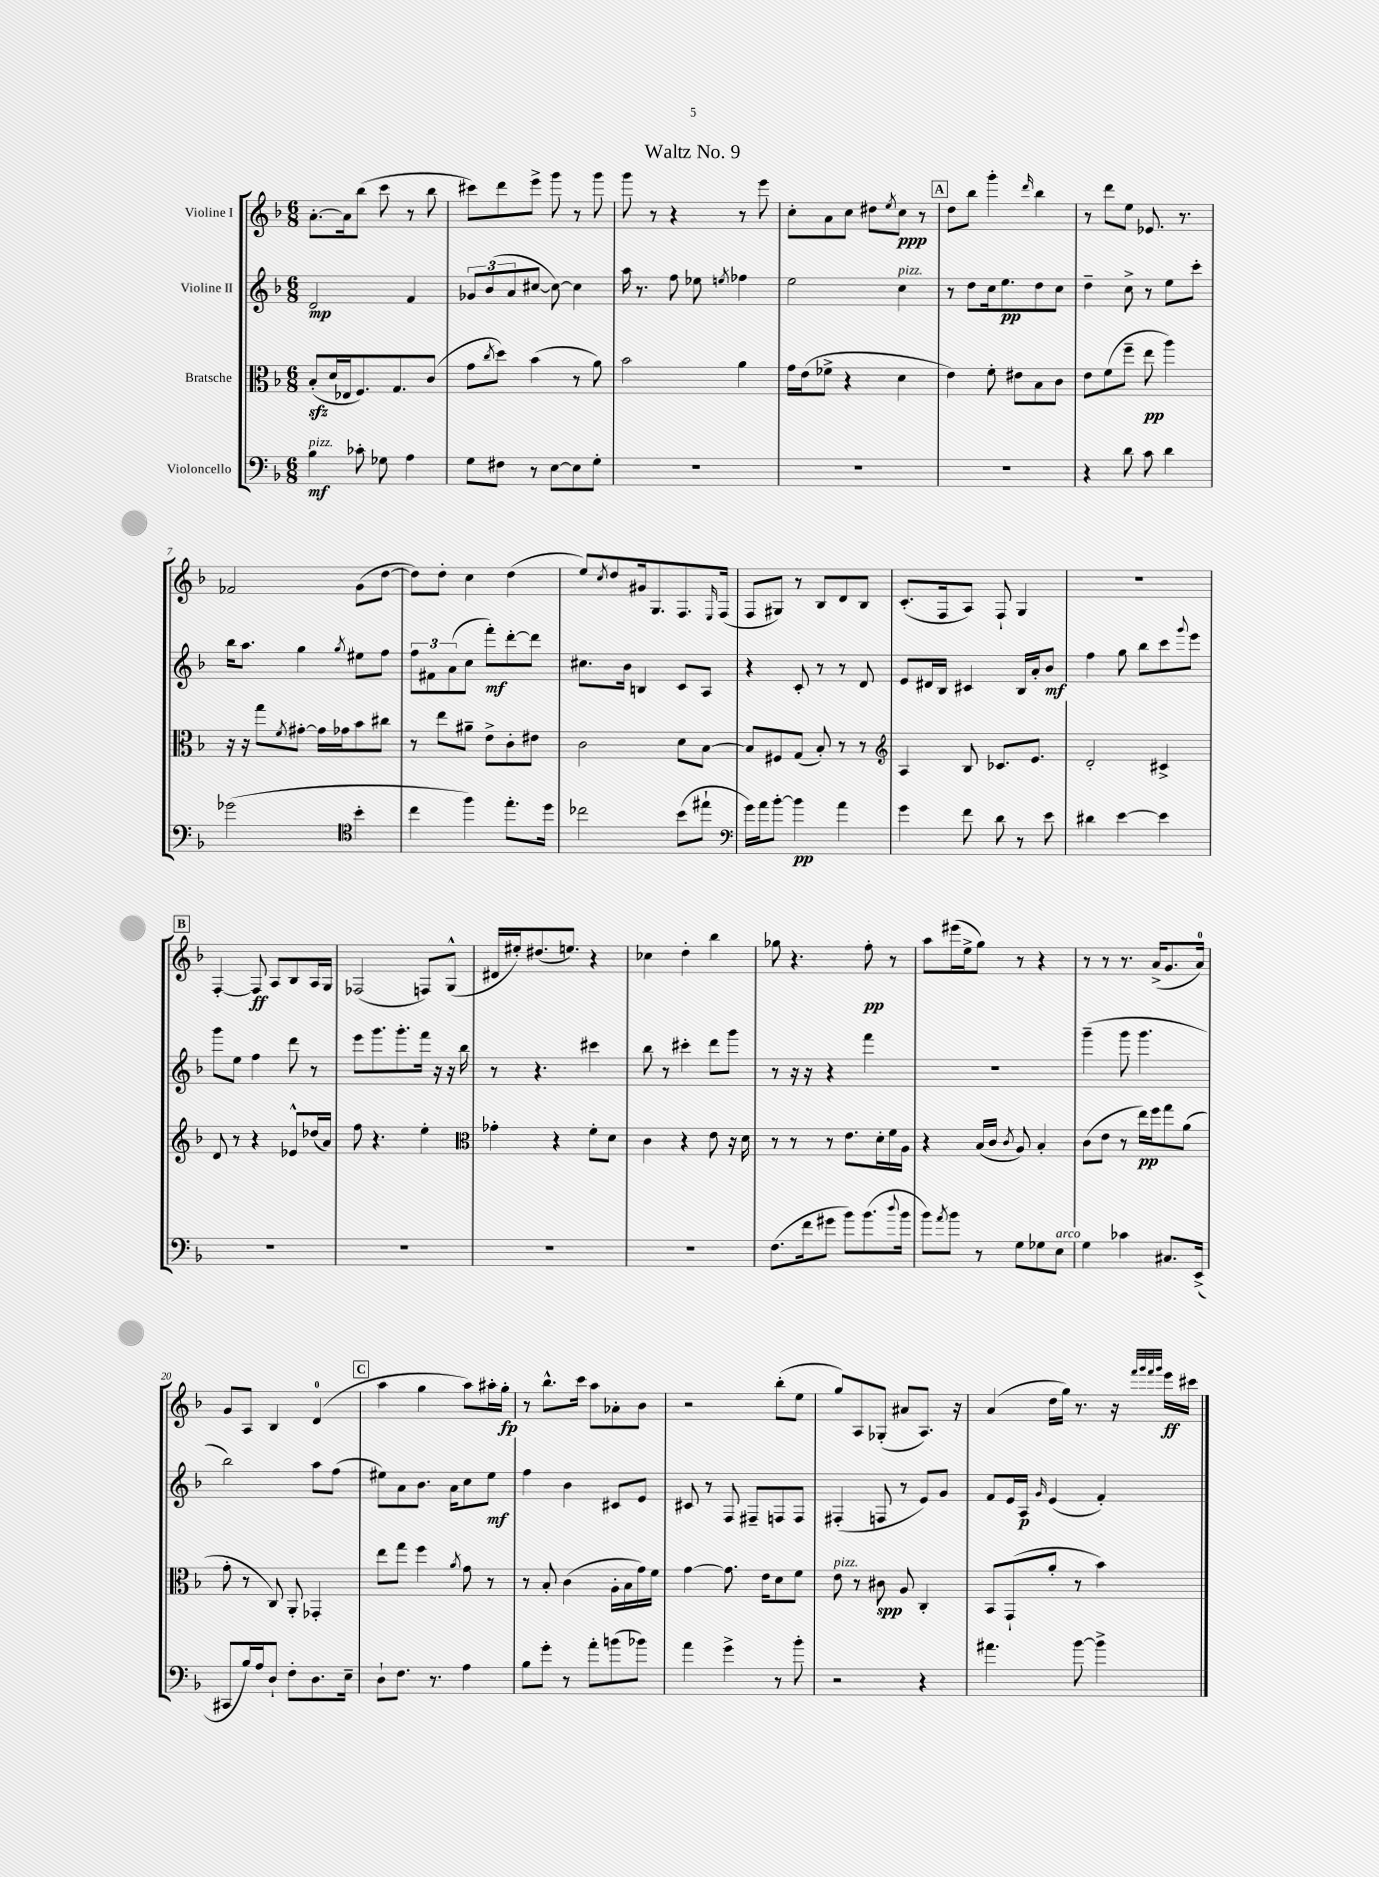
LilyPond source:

\header { title = "Waltz No. 9" }
<<
\new StaffGroup <<
\new Staff = "s0" \with { instrumentName = "Violine I" } {
    \clef treble \key f \major \numericTimeSignature \time 6/8
    a'8.~-. a'16 bes''8( c'''8 r8 bes''8 |
    cis'''8) d'''8 e'''8-> g'''8 r8 g'''8 |
    g'''8 r8 r4 r8 e'''8 |
    c''8-. a'8 c''8 dis''8 \acciaccatura { e''8 } c''8\ppp r8 |
    \mark \markup { \box "A" } d''8 bes''8 g'''4-. \grace { d'''16 } bes''4 |
    r8 d'''8 e''8 ees'8. r8. |
    fes'2 g'8( d''8~ |
    d''8) d''8-. c''4 d''4( |
    e''8) \acciaccatura { c''8 } d''8 gis'16 g8. f8. \grace { e16 } f16( |
    f8 gis8) r8 bes8 d'8 bes8 |
    c'8.-.( f16 a8) f8-! g4 |
    R2. |
    \mark \markup { \box "B" } f4~-. f8\ff a8 bes8 a16 g16 |
    fes2( f8) g8-^( |
    dis'16 eis''16-.) dis''8.( e''8.) r4 |
    ces''4 d''4-. bes''4 |
    ges''8 r4. f''8-.\pp r8 |
    a''8 eis'''16( e''16-> g''8) r8 r4 |
    r8 r8 r8. a'16->( g'8. a'16-0) |
    g'8 a8 bes4 d'4-0( |
    \mark \markup { \box "C" } a''4 g''4 a''8) ais''16-. g''16-.\fp |
    r8 bes''8.-^ c'''16 a''8 aes'8-. bes'8 |
    r2 bes''8-.( e''8 |
    g''8) a8 ges8-.( ais'8 a8.) r16 |
    a'4( d''16 g''16) r8. r16 \grace { f'''32 g'''32 f'''32 g'''32 } e'''16\ff cis'''16 \bar "|." |
}
\new Staff = "s1" \with { instrumentName = "Violine II" } {
    \clef treble \key f \major \numericTimeSignature \time 6/8
    d'2\mp f'4 |
    \tuplet 3/2 { ges'8 bes'8( a'8 } cis''8~ cis''8~) cis''4 |
    a''16 r8. f''8 ees''8 \acciaccatura { e''8 } fes''4 |
    e''2 c''4^\markup { \italic "pizz." } |
    \mark \markup { \box "A" } r8 d''8 c''16 e''8.\pp d''8 c''8 |
    d''4-- c''8-> r8 e''8 c'''8-. |
    bes''16 a''8. g''4 \acciaccatura { g''8 } eis''8 f''8 |
    \tuplet 3/2 { f''8 fis'8 a'8( } c''8 f'''8-.\mf) d'''8~-. d'''8 |
    cis''8. bes'16 b4 c'8 a8 |
    r4 c'8-. r8 r8 d'8 |
    e'8 dis'16 bes16 cis'4 bes16 a'16-. bes'8\mf |
    f''4 g''8 bes''8 c'''8 \appoggiatura { g'''8 } e'''8 |
    \mark \markup { \box "B" } g'''8 e''8 f''4 d'''8 r8 |
    e'''8 g'''8. g'''8.-. f'''16 r16 r16 bes''16 |
    r8 r4. cis'''4 |
    bes''8 r8 cis'''4-. d'''8 g'''8 |
    r8 r16 r16 r4 f'''4 |
    R2. |
    g'''4--( g'''8 g'''4. |
    bes''2) a''8 f''8( |
    \mark \markup { \box "C" } eis''8) a'8 bes'8. a'16 c''8 eis''8\mf |
    f''4 bes'4 cis'8 e'8 |
    cis'8 r8 f8 fis8-- f8 f8 |
    fis4-.( f8 r8 e'8) g'8 |
    f'8 e'16 a16\p \grace { g'16 } e'4( f'4-.) \bar "|." |
}
\new Staff = "s2" \with { instrumentName = "Bratsche" } {
    \clef alto \key f \major \numericTimeSignature \time 6/8
    bes8-.\sfz( d'16 ees16 f8.) g8. c'8( |
    g'8 \acciaccatura { c''8 } d''8) bes'4( r8 a'8) |
    bes'2 a'4 |
    g'16 e'16( fes'8-> r4 d'4 |
    \mark \markup { \box "A" } e'4) f'8-. eis'8 bes8 c'8 |
    e'8 f'8( f''8-- e''8\pp a''4) |
    r16 r16 g''8 \acciaccatura { f'8 } gis'8~-. gis'16 ges'16 bes'8 cis''8 |
    r8 e''8 ais'8-- e'8-> c'8-. eis'8 |
    c'2 d'8 bes8~ |
    bes8 fis8 g8( bes8-.) r8 r8 |
    \clef treble a4 bes8 ces'8. e'8. |
    d'2-. cis'4-> |
    \mark \markup { \box "B" } d'8 r8 r4 ees'8-^ des''16( a'16) |
    f''8 r4. e''4-. |
    \clef alto ges'4-. r4 f'8-. d'8 |
    c'4 r4 e'8 r16 d'16 |
    r8 r8 r8 e'8. d'16-. f'16 a16 |
    r4 bes16( c'16 \acciaccatura { c'8 } a8) bes4-. |
    c'8( e'8 r8 e''16\pp) f''16 g''8 a'8( |
    g'8-. r8 c8) a,8-. ges,4-. |
    \mark \markup { \box "C" } e''8 g''8 f''4 \acciaccatura { a'8 } g'8 r8 |
    r8 bes8-. c'4( a16-. bes16 g'16) f'16 |
    g'4~ g'8. e'16 d'8 f'8 |
    e'8^\markup { \italic "pizz." } r8 cis'8\spp a8 c4-. |
    bes,8 g,8-!( a'8-. r8 bes'4) \bar "|." |
}
\new Staff = "s3" \with { instrumentName = "Violoncello" } {
    \clef bass \key f \major \numericTimeSignature \time 6/8
    bes4\mf^\markup { \italic "pizz." } ces'8-. ges8 a4 |
    g8 fis8 r8 e8~ e8 g8-. |
    R2. |
    R2. |
    \mark \markup { \box "A" } R2. |
    r4 d'8 c'8 d'4 |
    ges'2( \clef tenor bes'4-. |
    c''4 f''4) e''8.-. d''16 |
    ces''2 bes'8( eis''8-! |
    \clef bass g'16) a'16 bes'8~-. bes'4\pp a'4 |
    g'4 f'8 d'8 r8 e'8 |
    dis'4 e'4~ e'4 |
    \mark \markup { \box "B" } R2. |
    R2. |
    R2. |
    R2. |
    f8.( f'16 gis'8 bes'8) bes'8.( \appoggiatura { d''8 } bes'16 |
    bes'8) \acciaccatura { a'8 } bes'8 r8 g8 ges8 e8^\markup { \italic "arco" } |
    g4 ces'4 cis8. e,16->( |
    cis,8 bes16) a16 d8-! f8-. d8. e16-- |
    \mark \markup { \box "C" } d8-! f8. r8. a4 |
    bes8 g'8-. r8 a'8-. b'8( bes'8) |
    a'4 g'4-> r8 bes'8-. |
    r2 r4 |
    ais'4. bes'8~ bes'4-> \bar "|." |
}
>>
>>
